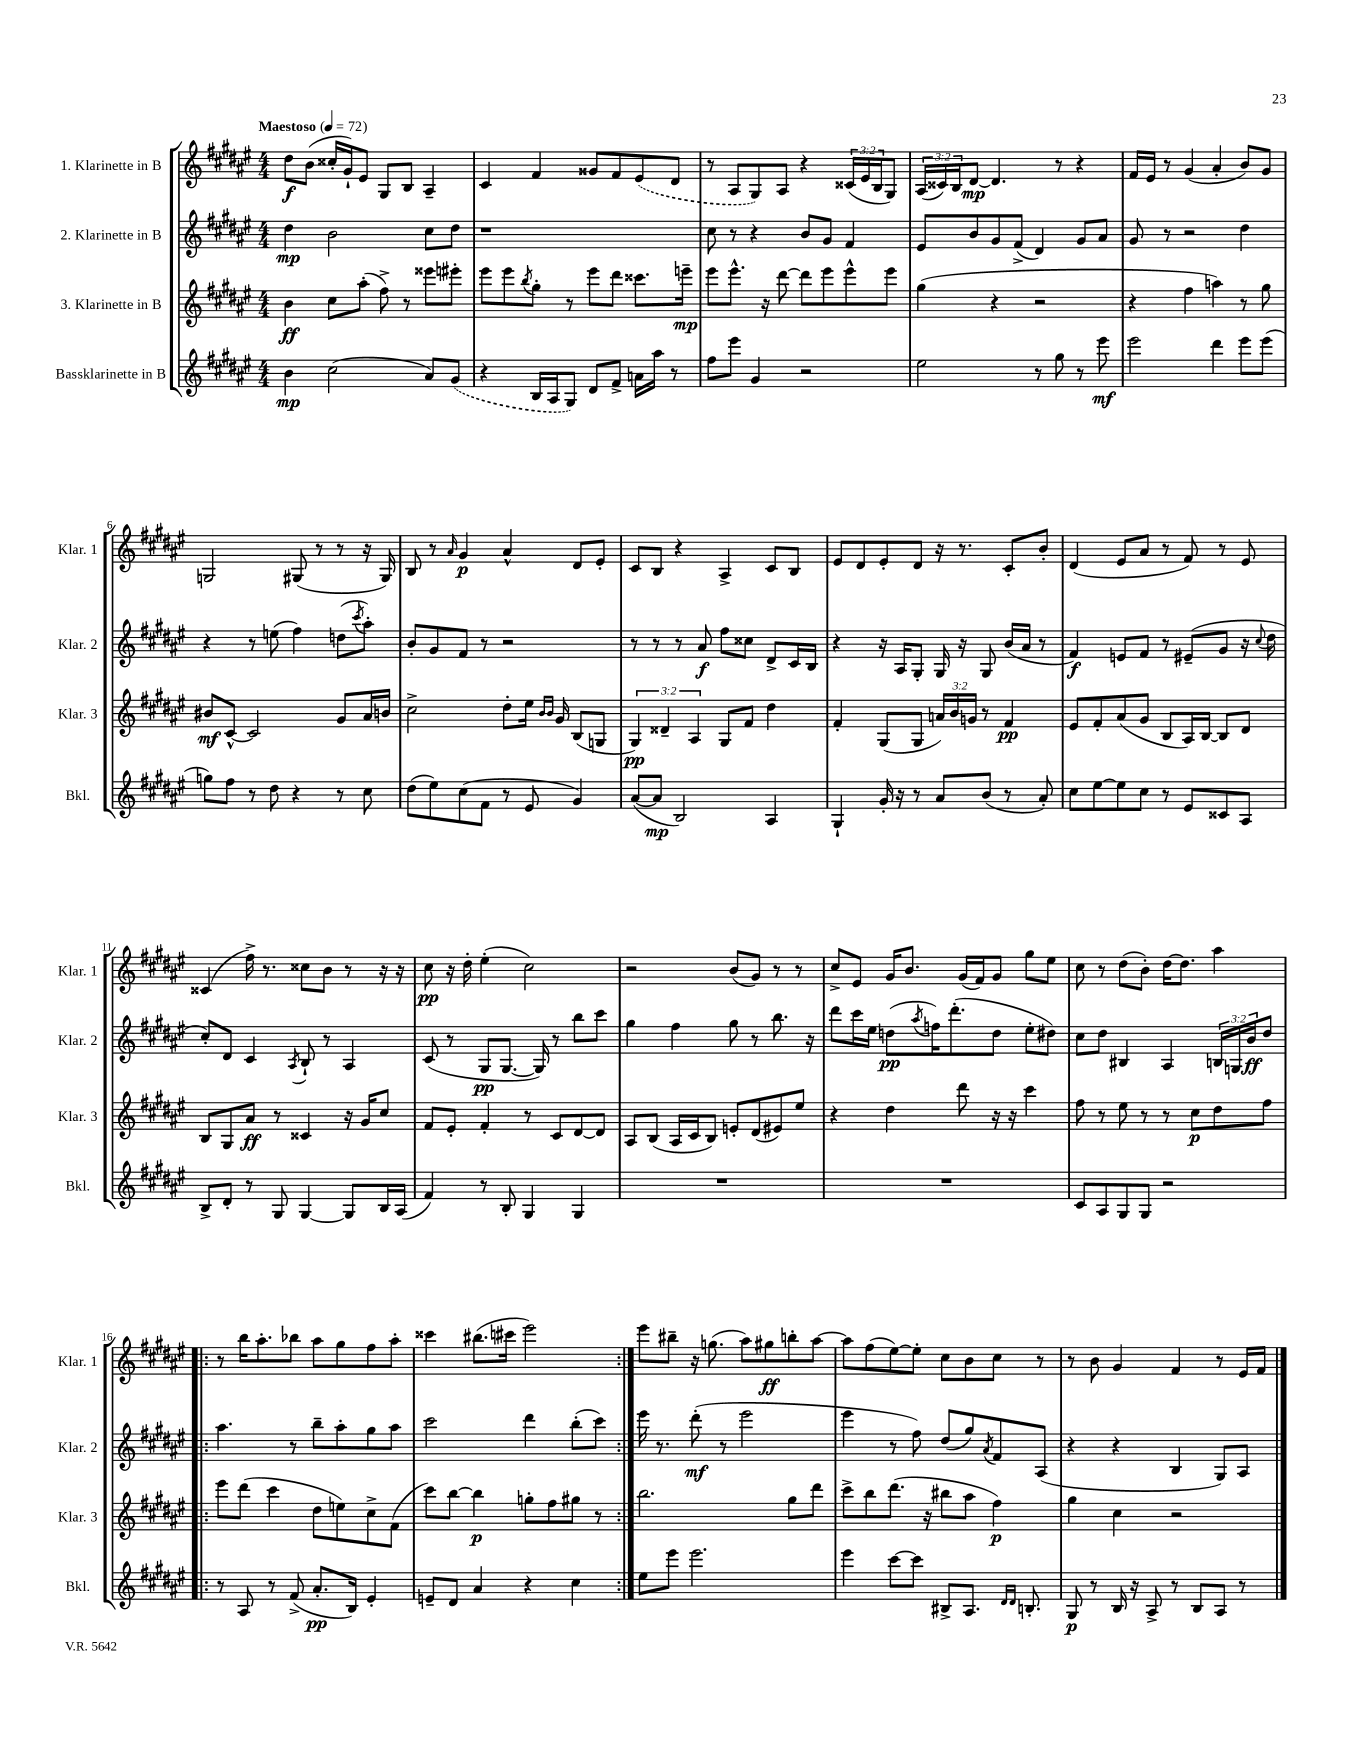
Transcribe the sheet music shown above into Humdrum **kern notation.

**kern	**dynam	**kern	**dynam	**kern	**dynam	**kern	**dynam
*part4	*part4	*part3	*part3	*part2	*part2	*part1	*part1
*staff4	*staff4	*staff3	*staff3	*staff2	*staff2	*staff1	*staff1
*I"Bassklarinette in B	*	*I"3. Klarinette in B	*	*I"2. Klarinette in B	*	*I"1. Klarinette in B	*
*I'Bkl.	*	*I'Klar. 3	*	*I'Klar. 2	*	*I'Klar. 1	*
*clefG2	*	*clefG2	*	*clefG2	*	*clefG2	*
*k[f#c#g#d#a#e#]	*	*k[f#c#g#d#a#e#]	*	*k[f#c#g#d#a#e#]	*	*k[f#c#g#d#a#e#]	*
*M4/4	*	*M4/4	*	*M4/4	*	*M4/4	*
*MM72	*	*MM72	*	*MM72	*	*MM72	*
=1	=1	=1	=1	=1	=1	=1	=1
!	!	!	!	!	!	!LO:TX:a:B:t=Maestoso	!
4b\	mp	4b\	ff	4dd#\	mp	8dd#\L	f
.	.	.	.	.	.	(8b\J	.
(2cc#\	.	8cc#\L	.	2b\	.	16cc##X'/LL	.
.	.	.	.	.	.	16g#`/J)	.
.	.	(8aa#'\J	.	.	.	8e#/J	.
.	.	8ff#^\)	.	.	.	8G#/L	.
.	.	8r	.	.	.	8B/J	.
8a#/L)	.	8eee##X\L	.	8cc#\L	.	4A#~/	.
(8g#/J	.	8eee#X'\J	.	8dd#\J	.	.	.
=2	=2	=2	=2	=2	=2	=2	=2
4r	.	8eee#\L	.	1r	.	4c#/	.
.	.	8eee#\	.	.	.	.	.
.	.	8qbb/	.	.	.	.	.
16B/LL	.	8gg#'\J	.	.	.	4f#/	.
16A#/J	.	.	.	.	.	.	.
8G#/J)	.	8r	.	.	.	.	.
8d#/L	.	8eee#\L	.	.	.	8g##X/L	.
8f#^/J	.	8ddd#\J	.	.	.	8f#/	.
16an\LL	.	8.ccc##X\L	.	.	.	(8e#/	.
16aa#\JJ	.	.	.	.	.	.	.
8r	.	.	.	.	.	8d#/J	.
.	.	16eeen~\Jk	mp	.	.	.	.
=3	=3	=3	=3	=3	=3	=3	=3
8ff#\L	.	8eee#\L	.	8cc#\	.	8r	.
8eee#\J	.	8.eee#^^\J	.	8r	.	8A#/L	.
4g#/	.	.	.	4r	.	8G#/)	.
.	.	16r	.	.	.	.	.
.	.	[8ddd#\	.	.	.	8A#/J	.
2r	.	8ddd#\L]	.	8b/L	.	4r	.
.	.	8eee#\	.	8g#/J	.	.	.
.	.	8eee#^^\	.	4f#/	.	(24c##X/LL	.
.	.	.	.	.	.	24e#/	.
.	.	.	.	.	.	24B/J	.
.	.	8eee#\J	.	.	.	8G#/J)	.
=4	=4	=4	=4	=4	=4	=4	=4
2ee#\	.	(4gg#\	.	8e#/L	.	(24A#/LL	.
.	.	.	.	.	.	24c##X/)	.
.	.	.	.	.	.	24B/J	.
.	.	.	.	8b/	.	[8d#/J	mp
.	.	4r	.	8g#/	.	4.d#/]	.
.	.	.	.	(8f#^/J	.	.	.
8r	.	2r	.	4d#/)	.	.	.
8gg#\	.	.	.	.	.	8r	.
8r	.	.	.	8g#/L	.	4r	.
8eee#\	mf	.	.	8a#/J	.	.	.
=5	=5	=5	=5	=5	=5	=5	=5
2eee#\	.	4r	.	8g#/	.	16f#/LL	.
.	.	.	.	.	.	16e#/JJ	.
.	.	.	.	8r	.	8r	.
.	.	4ff#\	.	2r	.	(4g#/	.
4ddd#\	.	4aan\)	.	.	.	4a#'/	.
8eee#\L	.	8r	.	4dd#\	.	8b/L)	.
(8eee#\J	.	8gg#\	.	.	.	8g#/J	.
!!LO:LB:g=z
=6	=6	=6	=6	=6	=6	=6	=6
8ggn\L)	.	8b#X/L	mf	4r	.	2Gn/	.
8ff#\J	.	[8c#^^/J	.	.	.	.	.
8r	.	2c#/]	.	8r	.	.	.
8dd#\	.	.	.	(8een\	.	.	.
4r	.	.	.	4ff#\)	.	(8G#X/	.
.	.	.	.	.	.	8r	.
8r	.	8g#/L	.	(8ddn\L	.	8r	.
.	.	.	.	8qccc#/	.	.	.
8cc#\	.	16a#/L	.	8aa#'\J)	.	16r	.
.	.	16bn/JJ	.	.	.	16G#/)	.
=7	=7	=7	=7	=7	=7	=7	=7
(8dd#\L	.	2cc#^\	.	8b'/L	.	8B/	.
8ee#\)	.	.	.	8g#/	.	8r	.
.	.	.	.	.	.	16qqa#/	.
(8cc#\	.	.	.	8f#/J	.	4g#/	p
8f#\J	.	.	.	8r	.	.	.
8r	.	8dd#'\L	.	2r	.	4a#^^/	.
8e#/	.	16ee#\Jk	.	.	.	.	.
.	.	16qqb/LL	.	.	.	.	.
.	.	16qqb/JJ	.	.	.	.	.
.	.	16g#/	.	.	.	.	.
4g#/)	.	(8B/L	.	.	.	8d#/L	.
.	.	8Gn/J	.	.	.	8e#'/J	.
=8	=8	=8	=8	=8	=8	=8	=8
([8a#/L	.	6G#/)	pp	8r	.	8c#/L	.
8a#/J]	mp	.	.	8r	.	8B/J	.
.	.	6d##X~/	.	.	.	.	.
2B/)	.	.	.	8r	.	4r	.
.	.	6A#/	.	.	.	.	.
.	.	.	.	8a#/	f	.	.
.	.	8G#/L	.	8ff#\L	.	4A#^/	.
.	.	8f#/J	.	8cc##X\J	.	.	.
4A#/	.	4dd#\	.	8d#^/L	.	8c#/L	.
.	.	.	.	16c#/L	.	8B/J	.
.	.	.	.	16B/JJ	.	.	.
=9	=9	=9	=9	=9	=9	=9	=9
4G#`/	.	4f#'/	.	4r	.	8e#/L	.
.	.	.	.	.	.	8d#/	.
16g#'/	.	(8G#/L	.	16r	.	8e#'/	.
16r	.	.	.	16A#/KL	.	.	.
8r	.	8G#/J	.	8G#'/J	.	8d#/J	.
8a#/L	.	24an/LL)	.	16G#/	.	16r	.
.	.	24b/	.	.	.	.	.
.	.	.	.	16r	.	8.r	.
.	.	24gn/JJ	.	.	.	.	.
(8b/J	.	8r	.	8G#/	.	.	.
8r	.	4f#/	pp	(16b/LL	.	8c#'/L	.
.	.	.	.	16a#/JJ	.	.	.
8a#'/)	.	.	.	8r	.	8b'/J	.
=10	=10	=10	=10	=10	=10	=10	=10
8cc#\L	.	8e#/L	.	4f#/)	f	(4d#/	.
[8ee#\	.	8f#'/	.	.	.	.	.
8ee#\]	.	(8a#/	.	8en/L	.	8e#/L	.
8cc#\J	.	8g#/J	.	8f#/J	.	8a#/J	.
8r	.	8B/L	.	8r	.	8r	.
8e#/L	.	16A#/L)	.	(8e#X~/L	.	8f#/)	.
.	.	[16B/JJ	.	.	.	.	.
8c##X/	.	8B/L]	.	8g#/J	.	8r	.
8A#/J	.	8d#/J	.	16r	.	8e#/	.
.	.	.	.	8qqcc#/	.	.	.
.	.	.	.	16dd#\	.	.	.
!!LO:LB:g=z
=11	=11	=11	=11	=11	=11	=11	=11
8B^/L	.	8B/L	.	8cc#'/L)	.	(4c##X/	.
8d#'/J	.	8G#/	.	8d#/J	.	.	.
8r	.	8a#/J	ff	4c#/	.	16ff#^\)	.
.	.	.	.	.	.	8.r	.
8G#/	.	8r	.	.	.	.	.
.	.	.	.	8qA#/	.	.	.
[4G#/	.	4c##X/	.	8B`/	.	8cc##X\L	.
.	.	.	.	8r	.	8b\J	.
8G#/L]	.	16r	.	4A#/	.	8r	.
.	.	16g#/KL	.	.	.	.	.
16B/L	.	8cc#/J	.	.	.	16r	.
(16A#/JJ	.	.	.	.	.	16r	.
=12	=12	=12	=12	=12	=12	=12	=12
4f#/)	.	8f#/L	.	(8c#/	.	8cc#\	pp
.	.	8e#'/J	.	8r	.	16r	.
.	.	.	.	.	.	16dd#'\	.
8r	.	4f#'/	.	8G#/L	pp	(4ee#'\	.
8B'/	.	.	.	[8.G#/J	.	.	.
4G#/	.	8r	.	.	.	2cc#\)	.
.	.	.	.	16G#/])	.	.	.
.	.	8c#/L	.	8r	.	.	.
4G#/	.	[8d#/	.	8bb\L	.	.	.
.	.	8d#/J]	.	8ccc#\J	.	.	.
=13	=13	=13	=13	=13	=13	=13	=13
1r	.	8A#/L	.	4gg#\	.	2r	.
.	.	(8B/J	.	.	.	.	.
.	.	16A#/LL	.	4ff#\	.	.	.
.	.	16c#/J	.	.	.	.	.
.	.	8B/J)	.	.	.	.	.
.	.	8en'/L	.	8gg#\	.	(8b/L	.
.	.	(8d#/	.	8r	.	8g#/J)	.
.	.	8e#X/)	.	8.bb\	.	8r	.
.	.	8ee#/J	.	.	.	8r	.
.	.	.	.	16r	.	.	.
=14	=14	=14	=14	=14	=14	=14	=14
1r	.	4r	.	8ddd#\L	.	8cc#^/L	.
.	.	.	.	16ccc#\L	.	8e#/J	.
.	.	.	.	16ee#\JJ	.	.	.
.	.	4dd#\	.	(8ddn\L	pp	16g#/KL	.
.	.	.	.	.	.	8.b/J	.
.	.	.	.	8qaa#/	.	.	.
.	.	.	.	16ffn\K)	.	.	.
.	.	.	.	(8.ddd#'\	.	.	.
.	.	8ddd#\	.	.	.	(16g#/LL	.
.	.	.	.	.	.	16f#/J)	.
.	.	16r	.	8dd\J	.	8g#/J	.
.	.	16r	.	.	.	.	.
.	.	4ccc#\	.	8ee#'\L	.	8gg#\L	.
.	.	.	.	8dd#X\J)	.	8ee#\J	.
=15	=15	=15	=15	=15	=15	=15	=15
8c#/L	.	8ff#\	.	8cc#\L	.	8cc#\	.
8A#/	.	8r	.	8dd#\J	.	8r	.
8G#/	.	8ee#\	.	4B#X/	.	(8dd#\L	.
8G#/J	.	8r	.	.	.	8b'\J)	.
2r	.	8r	.	4A#/	.	[16dd#\KL	.
.	.	.	.	.	.	8.dd#\J]	.
.	.	8cc#\L	p	.	.	.	.
.	.	8dd#\	.	24Bn/LL	.	4aa#\	.
.	.	.	.	24Gn/	.	.	.
.	.	.	.	24b/J	ff	.	.
.	.	8ff#\J	.	8dd#/J	.	.	.
!!LO:LB:g=z
=16!|:	=16!|:	=16!|:	=16!|:	=16!|:	=16!|:	=16!|:	=16!|:
8r	.	8eee#\L	.	4.aa#\	.	8r	.
8A#/	.	(8ddd#\J	.	.	.	16bb\KL	.
.	.	.	.	.	.	8.aa#'\	.
8r	.	4ccc#\	.	.	.	.	.
(8f#^/	.	.	.	8r	.	8bb-X\J	.
8.a#'/L	pp	8dd#\L	.	8bb~\L	.	8aa#\L	.
.	.	8een\)	.	8aa#'\	.	8gg#\	.
16B/Jk)	.	.	.	.	.	.	.
4e#'/	.	8cc#^\	.	8gg#\	.	8ff#\	.
.	.	(8f#\J	.	8aa#\J	.	8aa#'\J	.
=17	=17	=17	=17	=17	=17	=17	=17
8en~/L	.	8ccc#\L)	.	2ccc#\	.	4ccc##X\	.
8d#/J	.	[8bb\J	.	.	.	.	.
4a#/	.	4bb\]	p	.	.	(8.bb#X\L	.
.	.	.	.	.	.	16ccc#X\Jk	.
4r	.	8ggn'\L	.	4ddd#\	.	2eee#\)	.
.	.	8ff#\	.	.	.	.	.
4cc#\	.	8gg#X\J	.	(8bb'\L	.	.	.
.	.	8r	.	8ccc#\J)	.	.	.
=18:|!	=18:|!	=18:|!	=18:|!	=18:|!	=18:|!	=18:|!	=18:|!
8ee#\L	.	2.bb\	.	16eee#\	.	8eee#\L	.
.	.	.	.	8.r	.	.	.
8eee#\J	.	.	.	.	.	8bb#X~\J	.
2.eee#\	.	.	.	(8ddd#'\	mf	16r	.
.	.	.	.	.	.	(8.ggn\	.
.	.	.	.	8r	.	.	.
.	.	.	.	2eee#\	.	8aa#\L)	.
.	.	.	.	.	.	8gg#X\	ff
.	.	8gg#\L	.	.	.	8bbn'\	.
.	.	8ddd#\J	.	.	.	[8aa#\J	.
=19	=19	=19	=19	=19	=19	=19	=19
4eee#\	.	8ccc#^\L	.	4eee#\	.	8aa#\L]	.
.	.	8bb\	.	.	.	(8ff#\	.
[8ccc#\L	.	(8.ddd#\J	.	8r	.	[8ee#\)	.
8ccc#\J]	.	.	.	8ff#\)	.	8ee#'\J]	.
.	.	16r	.	.	.	.	.
8B#X^/L	.	8bb#X\L	.	(8dd#/L	.	8cc#\L	.
8.A#/J	.	8aa#\J	.	8gg#/)	.	8b\	.
.	.	.	.	8qa#/	.	.	.
.	.	4ff#\)	p	8f#/	.	8cc#\J	.
16qqd#/LL	.	.	.	.	.	.	.
16qqd#/JJ	.	.	.	.	.	.	.
8.Bn'/	.	.	.	.	.	.	.
.	.	.	.	(8A#/J	.	8r	.
=20	=20	=20	=20	=20	=20	=20	=20
8G#/	p	4gg#\	.	4r	.	8r	.
8r	.	.	.	.	.	8b\	.
16B/	.	4cc#\	.	4r	.	4g#/	.
16r	.	.	.	.	.	.	.
8A#^/	.	.	.	.	.	.	.
8r	.	2r	.	4B/	.	4f#/	.
8B/L	.	.	.	.	.	.	.
8A#/J	.	.	.	8G#/L)	.	8r	.
8r	.	.	.	8A#/J	.	16e#/LL	.
.	.	.	.	.	.	16f#/JJ	.
==	==	==	==	==	==	==	==
*-	*-	*-	*-	*-	*-	*-	*-
